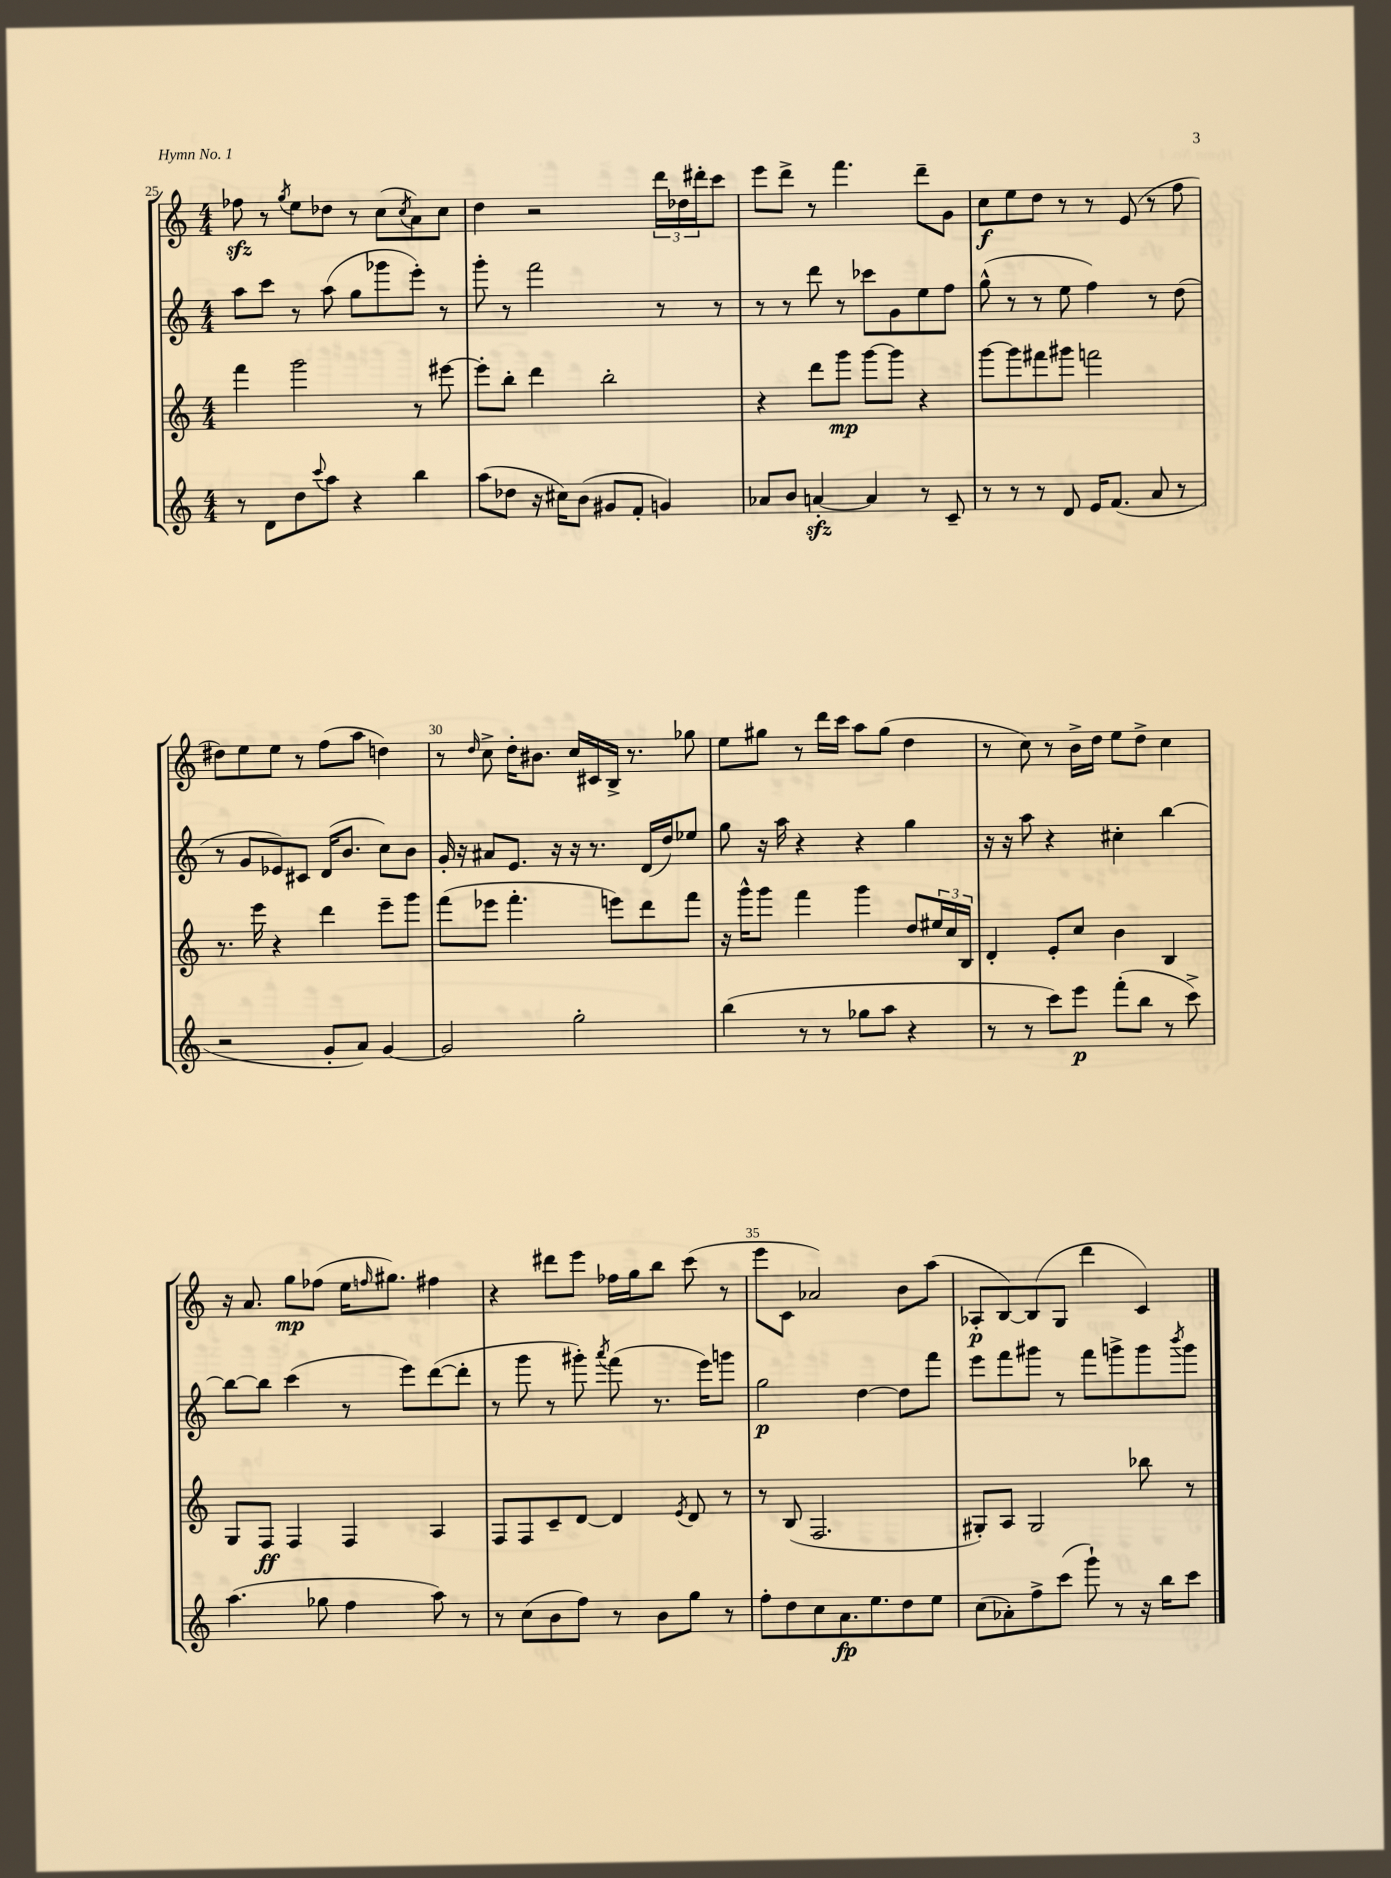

**kern	**dynam	**kern	**dynam	**kern	**dynam	**kern	**dynam
*part4	*part4	*part3	*part3	*part2	*part2	*part1	*part1
*staff4	*staff4	*staff3	*staff3	*staff2	*staff2	*staff1	*staff1
*clefG2	*	*clefG2	*	*clefG2	*	*clefG2	*
*k[]	*	*k[]	*	*k[]	*	*k[]	*
*M4/4	*	*M4/4	*	*M4/4	*	*M4/4	*
=25	=25	=25	=25	=25	=25	=25	=25
8r	.	4fff\	.	8aa\L	.	8ff-Xzz\	.
8d\L	.	.	.	8ccc\J	.	8r	.
.	.	.	.	.	.	8qgg/	.
8dd\	.	2ggg\	.	8r	.	8ee\L	.
8qqccc/	.	.	.	.	.	.	.
8aa\J	.	.	.	(8aa\	.	8dd-X\J	.
4r	.	.	.	8gg\L	.	8r	.
.	.	.	.	8ggg-X\	.	(8cc\L	.
.	.	.	.	.	.	8qcc/	.
4bb\	.	8r	.	8eee'\J)	.	8a\)	.
.	.	[8eee#X\	.	8r	.	8cc\J	.
=26	=26	=26	=26	=26	=26	=26	=26
(8aa\L	.	8eee#'\L]	.	8ggg'\	.	4dd\	.
8dd-X\J	.	8bb'\J	.	8r	.	.	.
16r	.	4ddd\	.	2fff\	.	2r	.
16cc#X\KL)	.	.	.	.	.	.	.
(8b\J	.	.	.	.	.	.	.
8g#X/L	.	2bb'\	.	.	.	.	.
8f'/J	.	.	.	.	.	.	.
4gn/)	.	.	.	8r	.	24ddd\LL	.
.	.	.	.	.	.	24dd-X\	.
.	.	.	.	.	.	24ddd#X'\J	.
.	.	.	.	8r	.	8ccc\J	.
=27	=27	=27	=27	=27	=27	=27	=27
8a-X/L	.	4r	.	8r	.	8eee\L	.
8b/J	.	.	.	8r	.	8ddd^\J	.
[4anzz'/	.	8ddd\L	.	8ddd\	.	8r	.
.	.	8ggg\J	mp	8r	.	4.fff\	.
4a/]	.	[8ggg\L	.	8ccc-X\L	.	.	.
.	.	8ggg\J]	.	8g\	.	.	.
8r	.	4r	.	8ee\	.	8ddd~\L	.
8c~/	.	.	.	8ff\J	.	8g\J	.
=28	=28	=28	=28	=28	=28	=28	=28
8r	.	[8ggg\L	.	(8gg^^\	.	8cc\L	f
8r	.	8ggg\]	.	8r	.	8ee\	.
8r	.	8fff#X\	.	8r	.	8dd\J	.
8d/	.	8ggg#X\J	.	8ee\	.	8r	.
16e/KL	.	2fffn\	.	4ff\)	.	8r	.
(8.f/J	.	.	.	.	.	.	.
.	.	.	.	.	.	(8e/	.
8a/	.	.	.	8r	.	8r	.
8r	.	.	.	(8dd\	.	8ff\	.
!!LO:LB:g=z
=29	=29	=29	=29	=29	=29	=29	=29
2r	.	8.r	.	8r	.	8dd#X\L)	.
.	.	.	.	8g/L	.	8ee\	.
.	.	16eee\	.	.	.	.	.
.	.	4r	.	8e-X/)	.	8ee\J	.
.	.	.	.	8c#X/J	.	8r	.
8g'/L	.	4ddd\	.	(16d/KL	.	(8ff\L	.
.	.	.	.	8.b/J	.	.	.
8a/J)	.	.	.	.	.	8aa\J	.
[4g/	.	8eee~\L	.	8cc\L)	.	4ddn\)	.
.	.	8ggg\J	.	8b\J	.	.	.
=30	=30	=30	=30	=30	=30	=30	=30
2g/]	.	(8fff\L	.	16g'/	.	8r	.
.	.	.	.	16r	.	.	.
.	.	.	.	.	.	16qqdd/	.
.	.	8eee-X\J	.	8a#X/L	.	8cc^\	.
.	.	4.fff'\	.	8.e/J	.	16dd'\KL	.
.	.	.	.	.	.	8.b#X\J	.
.	.	.	.	16r	.	.	.
2gg'\	.	.	.	16r	.	16cc/LL	.
.	.	.	.	8.r	.	16c#X/	.
.	.	8eeen\L)	.	.	.	16B^/JJ	.
.	.	.	.	.	.	8.r	.
.	.	8ddd\	.	(16d/LL	.	.	.
.	.	.	.	16dd/J)	.	.	.
.	.	8fff\J	.	8ee-X/J	.	8gg-X\	.
=31	=31	=31	=31	=31	=31	=31	=31
(4bb\	.	16r	.	8gg\	.	8ee\L	.
.	.	16ggg^^\KL	.	.	.	.	.
.	.	8ggg\J	.	16r	.	8gg#X\J	.
.	.	.	.	16aa\	.	.	.
8r	.	4fff\	.	4r	.	8r	.
8r	.	.	.	.	.	16ddd\LL	.
.	.	.	.	.	.	16ccc\JJ	.
8gg-X\L	.	4ggg\	.	4r	.	8aa\L	.
8aa\J	.	.	.	.	.	(8gg#\J	.
4r	.	8dd/L	.	4gg\	.	4dd\	.
.	.	24ee#X/L	.	.	.	.	.
.	.	24cc/	.	.	.	.	.
.	.	24B/JJ	.	.	.	.	.
=32	=32	=32	=32	=32	=32	=32	=32
8r	.	4d'/	.	16r	.	8r	.
.	.	.	.	16r	.	.	.
8r	.	.	.	8aa\	.	8cc\)	.
8ccc\L)	.	8e'/L	.	4r	.	8r	.
8eee\J	p	8cc/J	.	.	.	16b^\LL	.
.	.	.	.	.	.	16dd\JJ	.
(8fff'\L	.	4b\	.	4cc#X'\	.	8ee\L	.
8bb\J	.	.	.	.	.	8dd^\J	.
8r	.	4B/	.	[4bb\	.	4cc\	.
8ccc^\)	.	.	.	.	.	.	.
!!LO:LB:g=z
=33	=33	=33	=33	=33	=33	=33	=33
(4.aa\	.	8G/L	.	8bb\L_	.	16r	.
.	.	.	.	.	.	8.a/	.
.	.	8F/J	ff	8bb\J]	.	.	.
.	.	4F/	.	(4ccc\	.	8gg\L	mp
8gg-X\	.	.	.	.	.	(8ff-X\J	.
4ff\	.	4F/	.	8r	.	16ee\KL	.
.	.	.	.	.	.	16qqffn/	.
.	.	.	.	.	.	8.gg#X\J)	.
.	.	.	.	8eee\L)	.	.	.
8aa\)	.	4A/	.	([8ddd\	.	4ff#X\	.
8r	.	.	.	8ddd'\J]	.	.	.
=34	=34	=34	=34	=34	=34	=34	=34
8r	.	8F/L	.	8r	.	4r	.
(8cc\L	.	8F/	.	8ggg\	.	.	.
8b\	.	8c~/	.	8r	.	8ddd#X\L	.
8ff\J)	.	[8d/J	.	8ggg#X'\)	.	8eee\J	.
.	.	.	.	8qaaa/	.	.	.
8r	.	4d/]	.	(8fff\	.	16ff-X\LL	.
.	.	.	.	.	.	16gg\J	.
8b\L	.	.	.	8.r	.	8bb\J	.
.	.	8qe/	.	.	.	.	.
8gg\J	.	8d/	.	.	.	(8ccc\	.
.	.	.	.	16eee\KL)	.	.	.
8r	.	8r	.	8gggn\J	.	8r	.
=35	=35	=35	=35	=35	=35	=35	=35
8ff'\L	.	8r	.	2gg\	p	8eee\L	.
8dd\	.	(8B/	.	.	.	8c\J	.
8cc\	.	2.F/	.	.	.	2a-X/)	.
8.a\	fp	.	.	.	.	.	.
.	.	.	.	[4dd\	.	.	.
8.ee\	.	.	.	.	.	.	.
8dd\	.	.	.	8dd\L]	.	8b\L	.
8ee\J	.	.	.	8fff\J	.	(8aa\J	.
=36	=36	=36	=36	=36	=36	=36	=36
(8cc\L	.	8G#X'/L)	.	8eee\L	.	8A-X'/L	p
8a-X'\)	.	8A/J	.	8fff\	.	[8B/)	.
8ff^\	.	2G#/	.	8ggg#X\J	.	(8B/]	.
(8ccc\J	.	.	.	8r	.	8G/J	.
8ggg`\)	.	.	.	8fff\L	.	4ddd\	.
8r	.	.	.	8gggn^\	.	.	.
16r	.	8bb-X\	.	8ggg\	.	4c/)	.
16bb\KL	.	.	.	.	.	.	.
.	.	.	.	8qbbb/	.	.	.
8ccc\J	.	8r	.	8ggg\J	.	.	.
==	==	==	==	==	==	==	==
*-	*-	*-	*-	*-	*-	*-	*-
